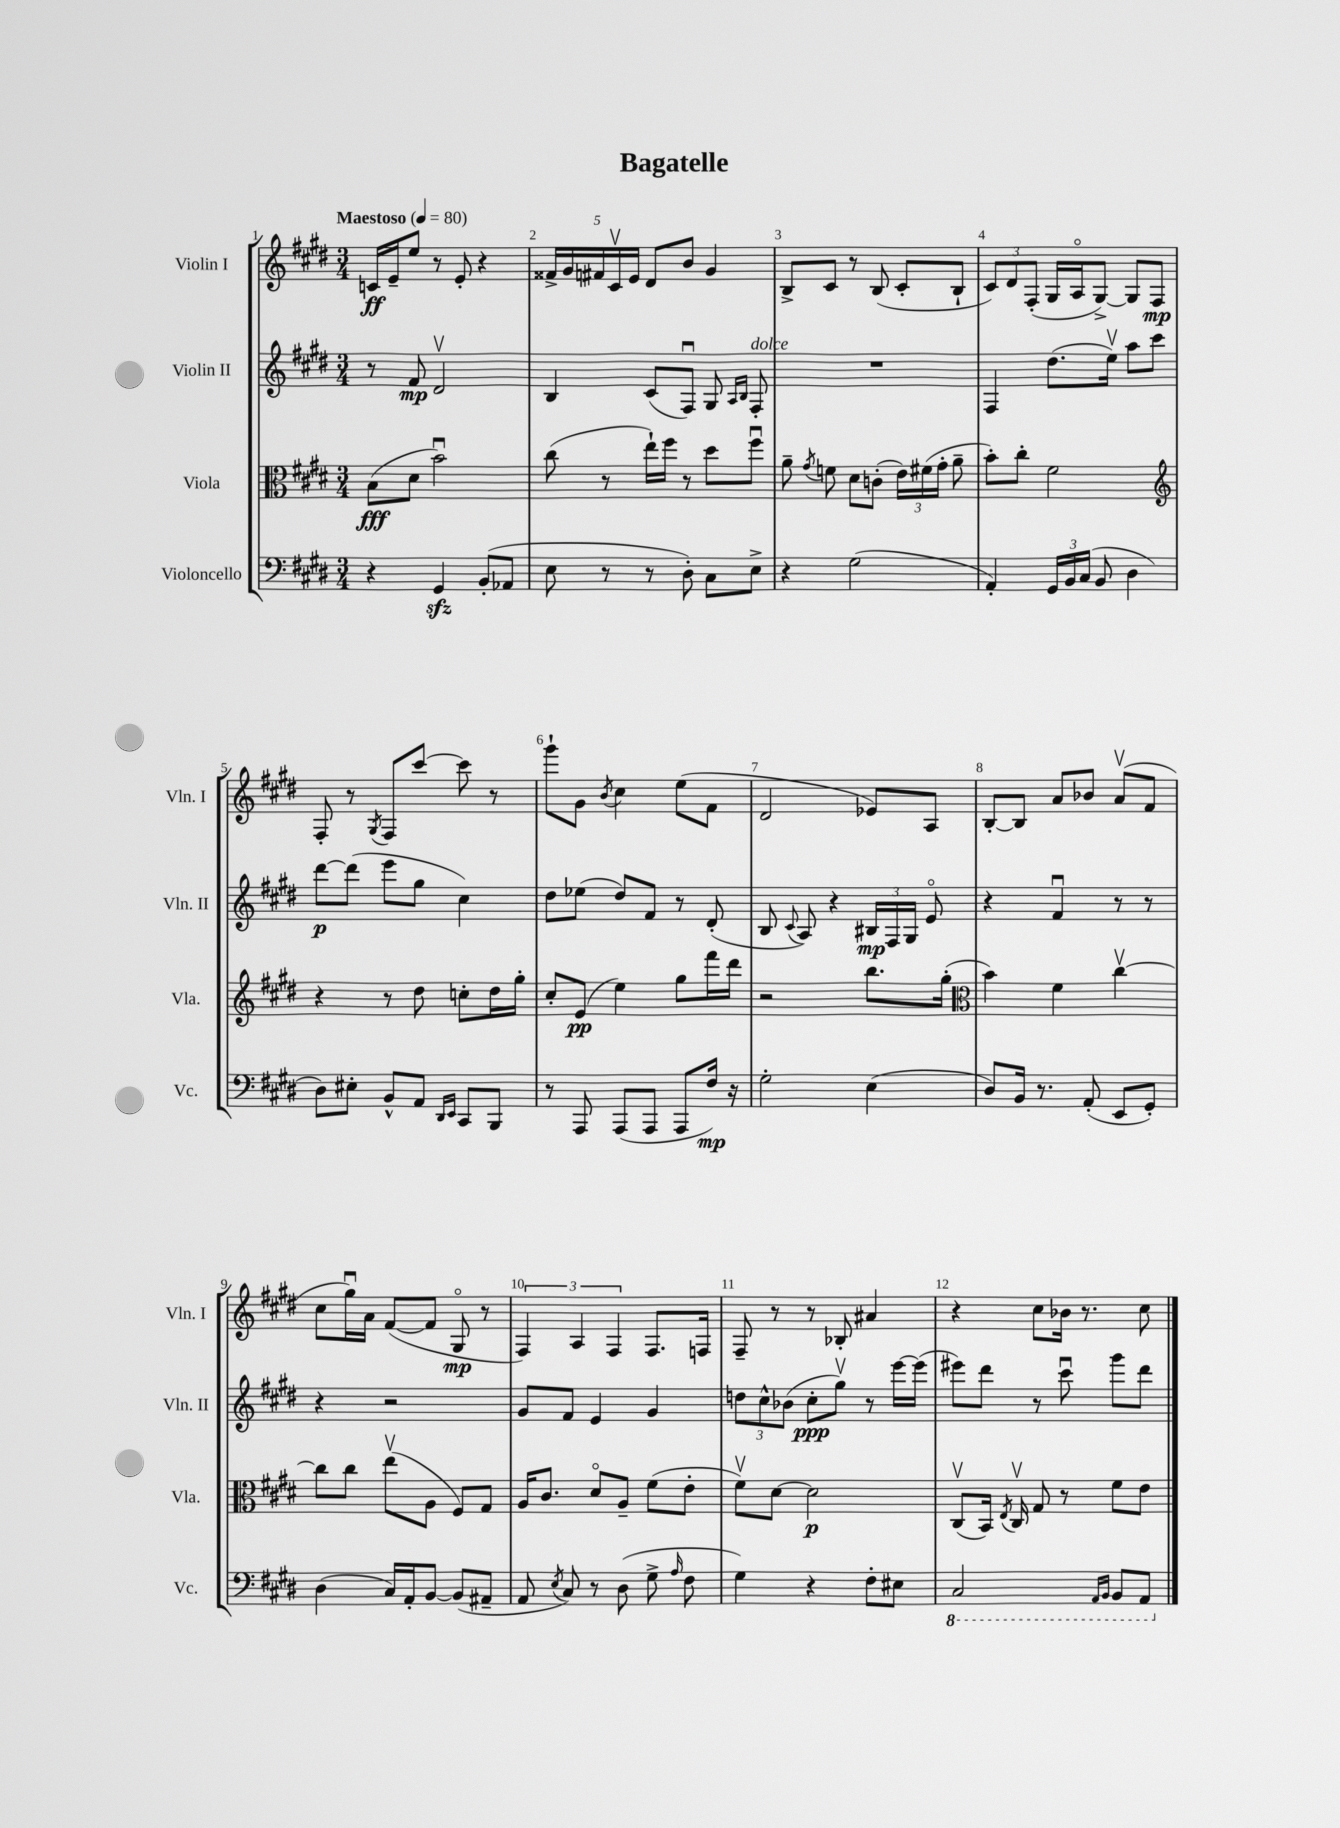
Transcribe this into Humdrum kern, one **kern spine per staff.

**kern	**kern	**kern	**kern
*staff4	*staff3	*staff2	*staff1
*clefF4	*clefC3	*clefG2	*clefG2
*k[f#c#g#d#]	*k[f#c#g#d#]	*k[f#c#g#d#]	*k[f#c#g#d#]
*M3/4	*M3/4	*M3/4	*M3/4
*MM80	*MM80	*MM80	*MM80
4r	(8B	8r	16c
.	.	.	16e~
.	8d#	8f#	8ee
4GG#	2bu)	2d#v	8r
.	.	.	8e'
(8BB'	.	.	4r
8AA-	.	.	.
=	=	=	=
8E	(8cc#	4B	20f##^
.	.	.	20g#
.	.	.	20f#
8r	8r	.	.
.	.	.	20c#v
.	.	.	20e
8r	16ee`)	(8c#	8d#
.	16ff#	.	.
8D#')	8r	8F#u)	8b
8C#	8dd#	8G#	4g#
.	.	16qqA	.
.	.	16qqB	.
8E^	8ff#u	8F#'	.
=	=	=	=
4r	8a~	2.r	8B^
.	8qg#	.	.
.	8f	.	8c#
(2G#	8d#	.	8r
.	(8c'	.	(8B
.	24e)	.	8c#'
.	(24f#	.	.
.	24g#'	.	.
.	8a~	.	8B`
=	=	=	=
4AA')	8b')	4F#	12c#)
.	.	.	12d#
.	8cc#'	.	.
.	.	.	(12F#'
24GG#	2f#	(8.dd#	16G#
24BB	.	.	.
.	.	.	16Ao
(24C#	.	.	.
8BB	.	.	[8G#^)
.	.	16eev)	.
4D#	.	8aa	8G#]
.	.	8ccc#	8F#
=	=	=	=
*	*clefG2	*	*
8D#)	4r	[8ddd#	8F#'
8E#'	.	(8ddd#]	8r
.	.	.	8qG#
8BB^^	8r	8eee	8F#
8AA	8dd#	8gg#	[8ccc#
16qqDD#	.	.	.
16qqEE	.	.	.
8CC#	8cc'	4cc#)	8ccc#]
8BBB	16dd#	.	8r
.	16gg#'	.	.
=	=	=	=
8r	8cc#'	8dd#	8ggg#`
8AAA	(8e	(8ee-	8g#
.	.	.	8qb
(8AAA	4ee)	8dd#)	4cc#
8AAA	.	8f#	.
8AAA	8gg#	8r	(8ee
16F#)	16fff#	(8d#'	8f#
16r	16ddd#	.	.
=	=	=	=
2G#'	2r	8B	2d#
.	.	8qqc#	.
.	.	8A)	.
.	.	4r	.
(4E	8.bb	24B#	8e-)
.	.	24F#	.
.	.	24G#	.
.	.	8eo	8A
.	(16gg#'	.	.
=	=	=	=
*	*clefC3	*	*
8D#)	4b)	4r	[8B'
16BB	.	.	8B]
8.r	.	.	.
.	4f#	4f#u	8a
(8AA'	.	.	8b-
8EE	[4cc#v	8r	(8av
8GG#')	.	8r	8f#
=	=	=	=
(4D#	8cc#]	4r	8cc#
.	8cc#	.	16gg#u)
.	.	.	16a
16C#)	(8eev	2r	([8f#
16AA'	.	.	.
[8BB	8A	.	8f#]
(8BB]	8F#)	.	8G#o
8AA#~	8G#	.	8r
=	=	=	=
8AA	16A	8g#	6F#)
.	8.c#	.	.
8qE	.	.	.
8C#)	.	8f#	.
.	.	.	6A
8r	8d#o	4e	.
.	.	.	6F#
(8D#	8A~	.	.
8G#^	(8f#	4g#	8.F#
16qqA	.	.	.
8F#	8e'	.	.
.	.	.	16F
=	=	=	=
4G#)	8f#v)	12dd	8F#~
.	.	12cc#^^	.
.	[8d#	.	8r
.	.	(12b-	.
4r	2d#]	8cc#'	8r
.	.	8gg#v)	8B-'
8F#'	.	8r	4a#
8E#	.	[16eee	.
.	.	(16eee]	.
=	=	=	=
2CC#	(8C#v	8eee#)	4r
.	16BB)	8ddd#	.
.	8qE	.	.
.	16C#v	.	.
.	8G#	8r	8cc#
.	8r	8ccc#u	16b-
.	.	.	8.r
16qqAAA	.	.	.
16qqBBB	.	.	.
8BBB	8f#	8ggg#	.
8AAA	8e	8ddd#	8cc#
==	==	==	==
*-	*-	*-	*-
